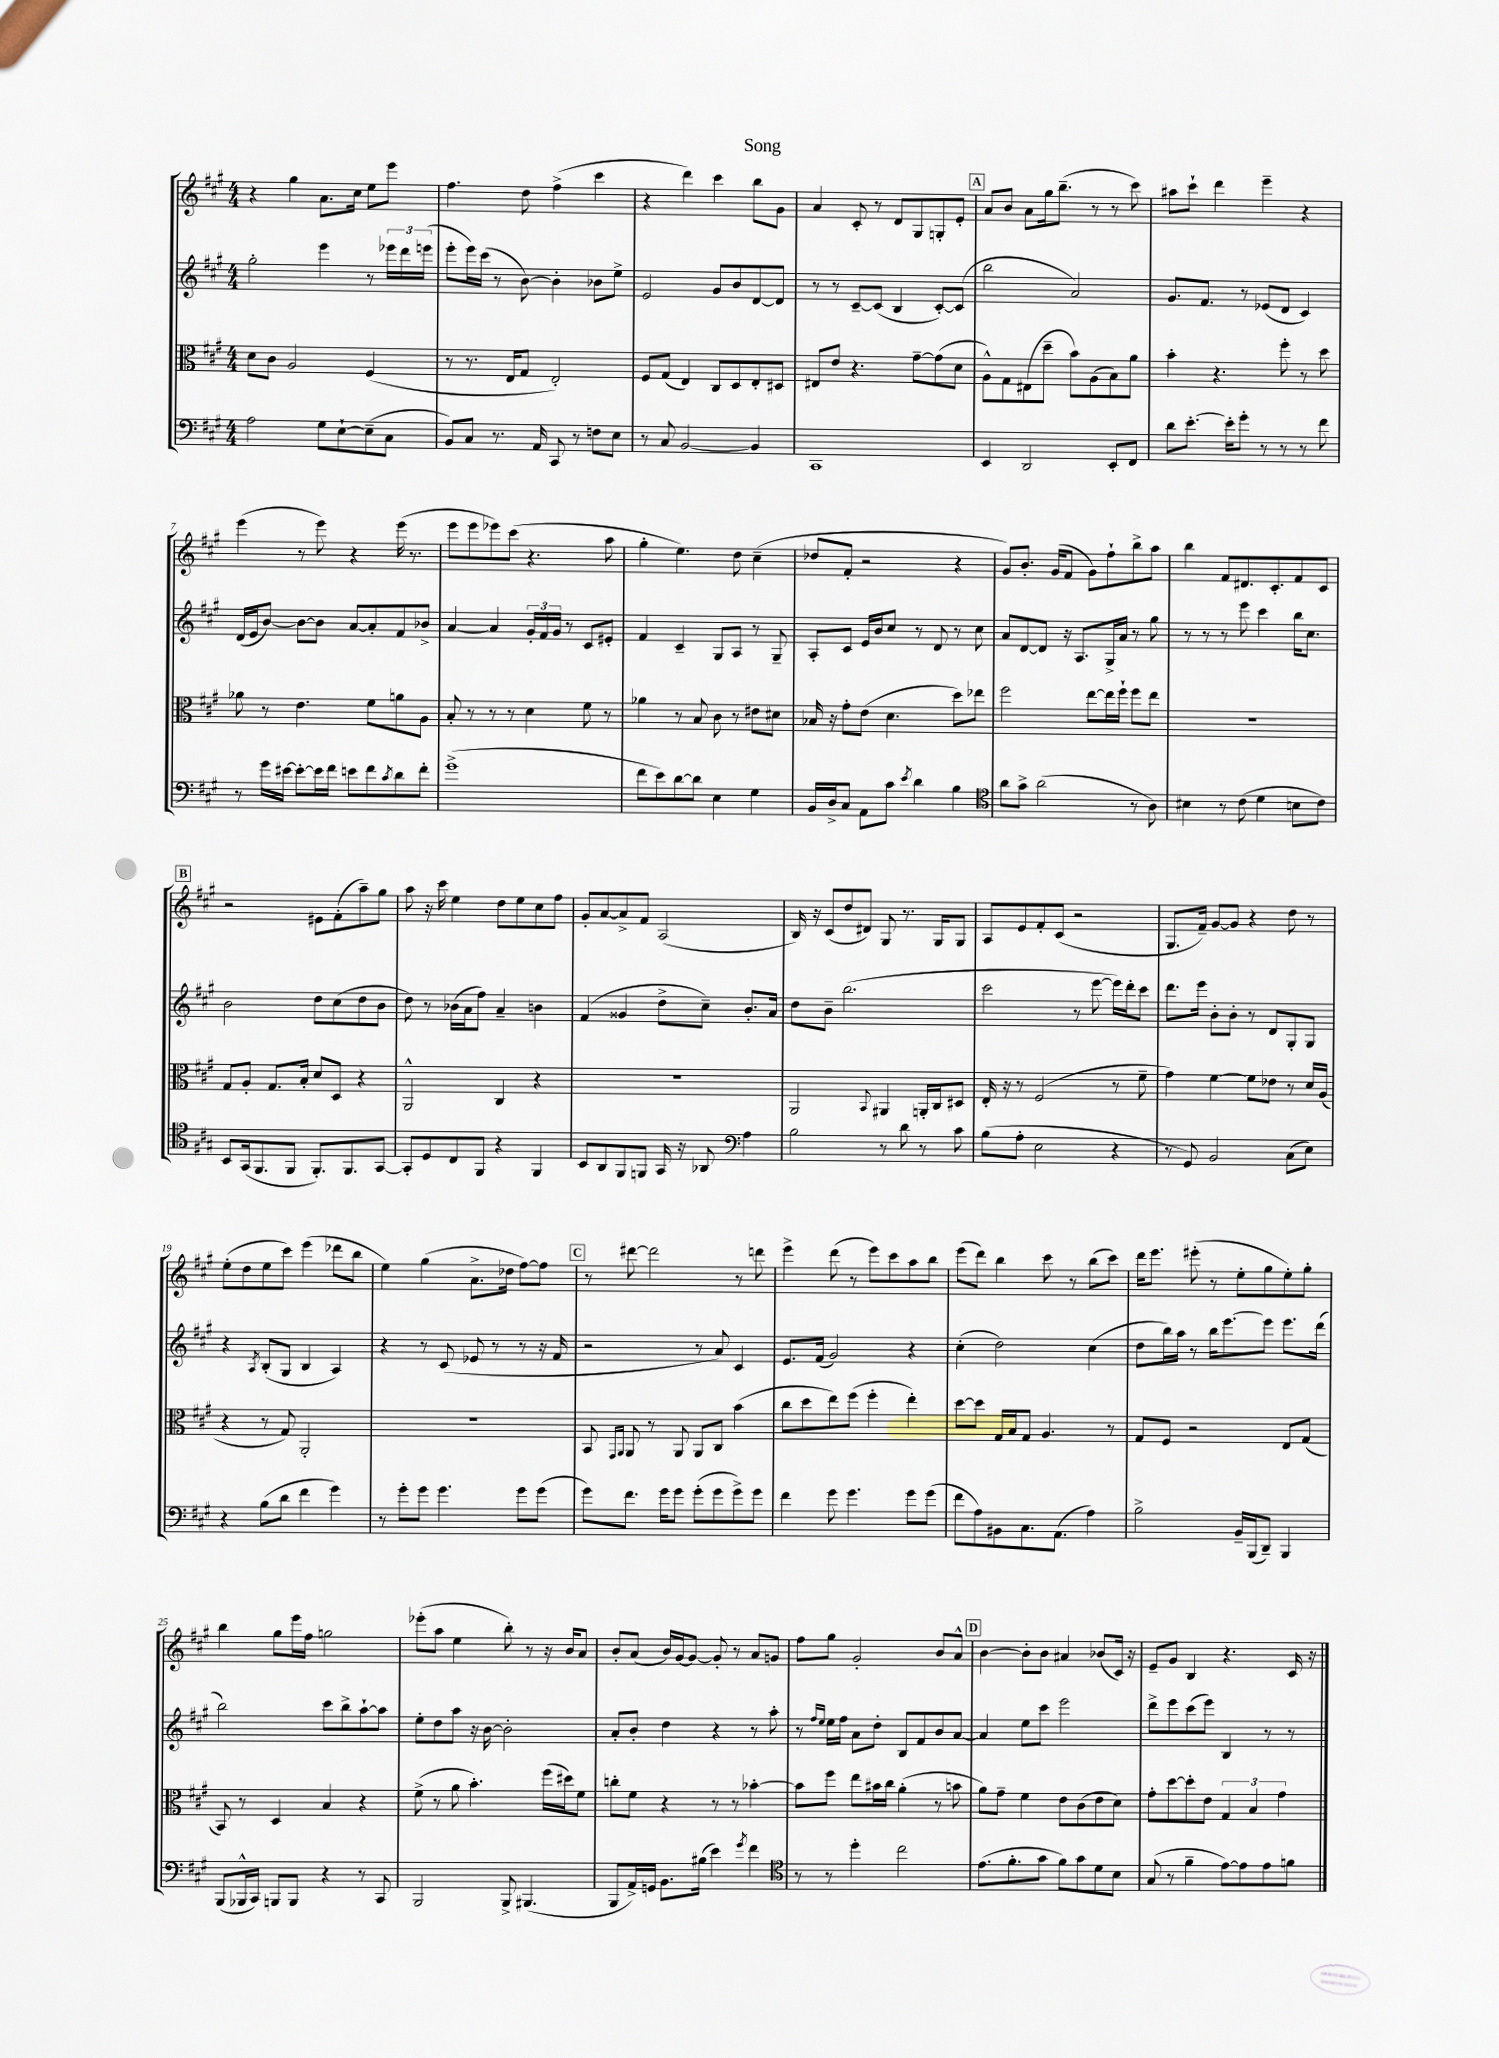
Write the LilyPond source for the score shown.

\header { title = "Song" }
<<
\new StaffGroup <<
\new Staff = "s0" {
    \clef treble \key a \major \numericTimeSignature \time 4/4
    r4 gis''4 a'8. cis''16 e''8 e'''8 |
    fis''4. d''8 fis''4->( cis'''4 |
    r4 d'''4) cis'''4 b''8 gis'8 |
    a'4 cis'8-. r8 d'8 gis8 g8-. e'8-. |
    \mark \markup { \box "A" } a'8 b'8 a'8 gis''16 b''8.--( r8 r8 cis'''8) |
    ais''8 cis'''8-! d'''4 e'''4-- r4 |
    e'''4( r8 e'''8) r4 e'''16( r8. |
    e'''8 e'''8 ees'''8) cis'''8( r4. a''8 |
    gis''4-. e''4.) d''8 cis''4--( |
    des''8 fis'8-. r2 r4 |
    gis'8) b'8.-. gis'16( fis'8 gis'8) fis''8-! b''8-> a''8 |
    b''4 fis'8 dis'8. cis'8.-. fis'8 cis'8 |
    \mark \markup { \box "B" } r2 eis'8 fis'8-.( a''8--) gis''8 |
    a''8 r16 cis'''16 e''4 d''8 e''8 cis''8 fis''8 |
    gis'8-. a'8~ a'8-> fis'8 a2( |
    b16) r16 cis'8( d''8 dis'8) gis8 r8. gis16 gis8 |
    a8 e'8 fis'8-. cis'8( r2 |
    gis8. fis'16--) gis'8~ gis'8 r4 d''8 r8 |
    e''8-.( d''8 e''8 cis'''8) e'''4( des'''8 b''8 |
    e''4) gis''4( a'8.-> des''16 fis''8~) fis''8 |
    \mark \markup { \box "C" } r8 dis'''8~ dis'''2 r8 d'''8 |
    e'''4-> d'''8( r8 e'''8) cis'''8 a''8 b''8 |
    e'''8( d'''8) b''4 cis'''8 r8 b''8( cis'''8) |
    d'''16 e'''8. eis'''8-.( r8 e''8-. gis''8 e''8-.) gis''8-. |
    b''4 gis''8 e'''16 fis''16 g''2 |
    ees'''8-.( a''8 e''4 b''8-.) r8 r16 b'16 a'8 |
    b'8-. a'8( b'16) gis'16~ gis'8~ gis'8-. r8 a'8 g'8 |
    fis''8 gis''8 gis'2-. b'8 a'8-^ |
    \mark \markup { \box "D" } b'4~ b'8-. b'8 ais'4 bes'8( cis'16) r16 |
    e'8-- gis'8 b4 r4. cis'16 r16 \bar "|." |
}
\new Staff = "s1" {
    \clef treble \key a \major \numericTimeSignature \time 4/4
    gis''2-. e'''4 r8 \tuplet 3/2 { ees'''16 d'''16 e'''16( } |
    e'''8-. e'''16) cis'''16( r8 b'8~) b'4-. bes'8 e''8-> |
    e'2 gis'8 b'8 d'8~ d'8 |
    r8 r8 cis'8~-- cis'8( b4 cis'8~-.) cis'8( |
    \mark \markup { \box "A" } b''2 a'2) |
    gis'8. fis'8. r8 ees'8( d'8 cis'4) |
    d'16( e'16 b'8~) b'8~ b'8 a'8~ a'8-. fis'8 bes'8-> |
    a'4~ a'4 \tuplet 3/2 { gis'16-. fis'16 gis'16 } r8 cis'8 eis'8-. |
    fis'4 cis'4-- gis8 a8 r8 gis8-- |
    a8-. cis'8 e'16 b'16 cis''8 r8 d'8 r8 cis''8 |
    a'8 d'8~ d'8 r16 a8. gis16-> a'16 r8 gis''8 |
    r8 r8 r8 e'''8 cis'''4 b''16 cis''8. |
    \mark \markup { \box "B" } b'2 d''8 cis''8( d''8 b'8 |
    d''8) r8 bes'16( a'16 fis''8) a'4-- b'4 |
    fis'4( gisis'4 d''8-> cis''8--) b'8.-. a'16 |
    d''8 b'8-- b''2.( |
    cis'''2 r8 e'''8~ e'''16) d'''16-. cis'''8 |
    d'''8. e'''16 b'8-. b'8-. r8 d'8 gis8-. gis8 |
    r4 \acciaccatura { a8 } b8-.( gis8 b4 a4) |
    r4 r8 cis'8( ees'8 r8 r8 r16 fis'16 |
    \mark \markup { \box "C" } r2 r8 a'8) cis'4 |
    e'8. fis'16( gis'2) r4 |
    cis''4-.( d''2) cis''4( |
    d''8 b''16) a''16 r8 b''16 e'''8.~ e'''8 e'''8. d'''16( |
    b''2) cis'''8 b''8-> a''8~-! a''8 |
    e''8-. d''8 a''8 r16 b'16~ b'2-. |
    a'8-. b'8-. d''4 r4 r8 a''8-. |
    r8 \grace { fis''16 e''16 } e''16 fis''16 a'8 d''8-. b8 fis'8 b'8 a'8~ |
    \mark \markup { \box "D" } a'4 e''8 cis'''8 e'''2 |
    d'''8-> e'''8 cis'''8( e'''8) b4 r8 r8 \bar "|." |
}
\new Staff = "s2" {
    \clef alto \key a \major \numericTimeSignature \time 4/4
    d'8 cis'8 a2 fis4( |
    r8 r8. e16 gis8 e2-.) |
    fis8 gis8( e4) cis8 d8 e8-. dis8 |
    eis8 e'8 r4. gis'8~-- gis'8( d'8 |
    \mark \markup { \box "A" } a8-^) gis8 eis8( d''8-- b'8) a8( b8) a'8 |
    b'4-. r4. fis''8-. r8 d''8 |
    aes'8 r8 e'4. fis'8 a'8 a8 |
    b8-. r8 r8 r8 d'4 fis'8 r8 |
    aes'4 r8 b8 cis'8 r8 eis'8 dis'8 |
    bes16 r16 gis'8-. e'8( d'4. d''8) ees''8 |
    fis''2 e''8~ e''16 fis''16-! fis''8 e''8 |
    R1 |
    \mark \markup { \box "B" } gis8 a8-. gis8. b16-. d'8 d8 r4 |
    a,2-^ cis4 r4 |
    R1 |
    a,2 \appoggiatura { b,8 } ais,4 a,16-. cis16 dis8 |
    e16-. r16 r8 fis2( r8 fis'8-- |
    gis'4) fis'4~ fis'8 ees'8 r8 d'16 a16( |
    r4 r8 gis8) a,2-. |
    R1 |
    \mark \markup { \box "C" } b,8 \grace { gis,16 a,16 } a,8 r8 a,8 a,8 cis8 b'4( |
    cis''8 d''8 e''8) fis''8( fis''4-. e''4-.) |
    d''8~ d''8 gis16 b16 gis8 a4. r8 |
    gis8 fis8 r2 e8 gis8( |
    b,8) r8 d4 b4 r4 |
    fis'8->( r8 a'8 b'4.-.) fis''16( dis''16) fis'8 |
    c''8-. fis'8 r4 r8 r8 bes'4~-. |
    bes'8 fis''8 e''8 bis'16 cis''16 a'4-.( r8 b'8 |
    \mark \markup { \box "D" } a'8) gis'8-- fis'4 e'8 cis'8( e'8 d'8) |
    gis'8-. d''8~ d''8-. e'8 \tuplet 3/2 { gis4 b4 gis'4 } \bar "|." |
}
\new Staff = "s3" {
    \clef bass \key a \major \numericTimeSignature \time 4/4
    a2 gis8 e8~-! e8--( cis8 |
    b,8) cis8 r8. a,16 cis,8 r8 f8 e8 |
    r8 cis8 b,2~ b,4 |
    cis,1 |
    \mark \markup { \box "A" } e,4 d,2 e,8-. fis,8 |
    d'8 e'8.~-. e'16-. gis'8-. r8 r8 r8 fis'8 |
    r8 gis'16 eis'16~ eis'8~-. eis'16 fis'16 e'8 fis'8 \acciaccatura { cis'8 } d'8 fis'8-. |
    gis'1->( |
    fis'8 e'8) d'8~ d'8 e4 gis4 |
    b,16 d16-> cis8 a,8 cis'8 \acciaccatura { e'8 } d'4 b4 |
    \clef tenor a'8 gis'8-> a'2( r8 a8) |
    bis4 r8 cis'8( d'4 b8 cis'8) |
    \mark \markup { \box "B" } b,8 gis,16( fis,8. fis,8 fis,8.-.) fis,8. gis,8~ |
    gis,8-. d8 cis8 fis,8 r4 fis,4 |
    b,8 a,8 fis,8 f,8 gis,16 r16 aes,8 \clef bass a4 |
    b2 r8 d'8 r8 cis'8 |
    b8( a8-. e2 r4 |
    r8 gis,8) b,2 cis8( e8) |
    r4 b8( d'8 fis'4 gis'4) |
    r8 gis'8-. gis'8 gis'4. gis'8 gis'8( |
    \mark \markup { \box "C" } gis'8) fis'8. gis'16 gis'8 gis'8-.( gis'8 gis'8->) gis'8 |
    fis'4 gis'8 gis'4. gis'8 gis'8( |
    fis'8 a8) bis,8 cis8. a,8.( a4) |
    b2-> b,16-- b,,16( d,8--) b,,4 |
    b,,8( bes,,16-^ cis,16) b,,8 b,,8 r4 r8 cis,8 |
    b,,2 b,,8-> bis,,4.( |
    b,,8 a,16->) g,16 b,8. bis16( e'4) \acciaccatura { gis'8 } fis'4 |
    \clef tenor r8 r8 d''4-. cis''2 |
    \mark \markup { \box "D" } e'8.( fis'8.-. gis'8 fis'8) gis'8 d'8 b8 |
    gis8( r8 fis'4-- e'8~) e'8 e'8 f'8 \bar "|." |
}
>>
>>
